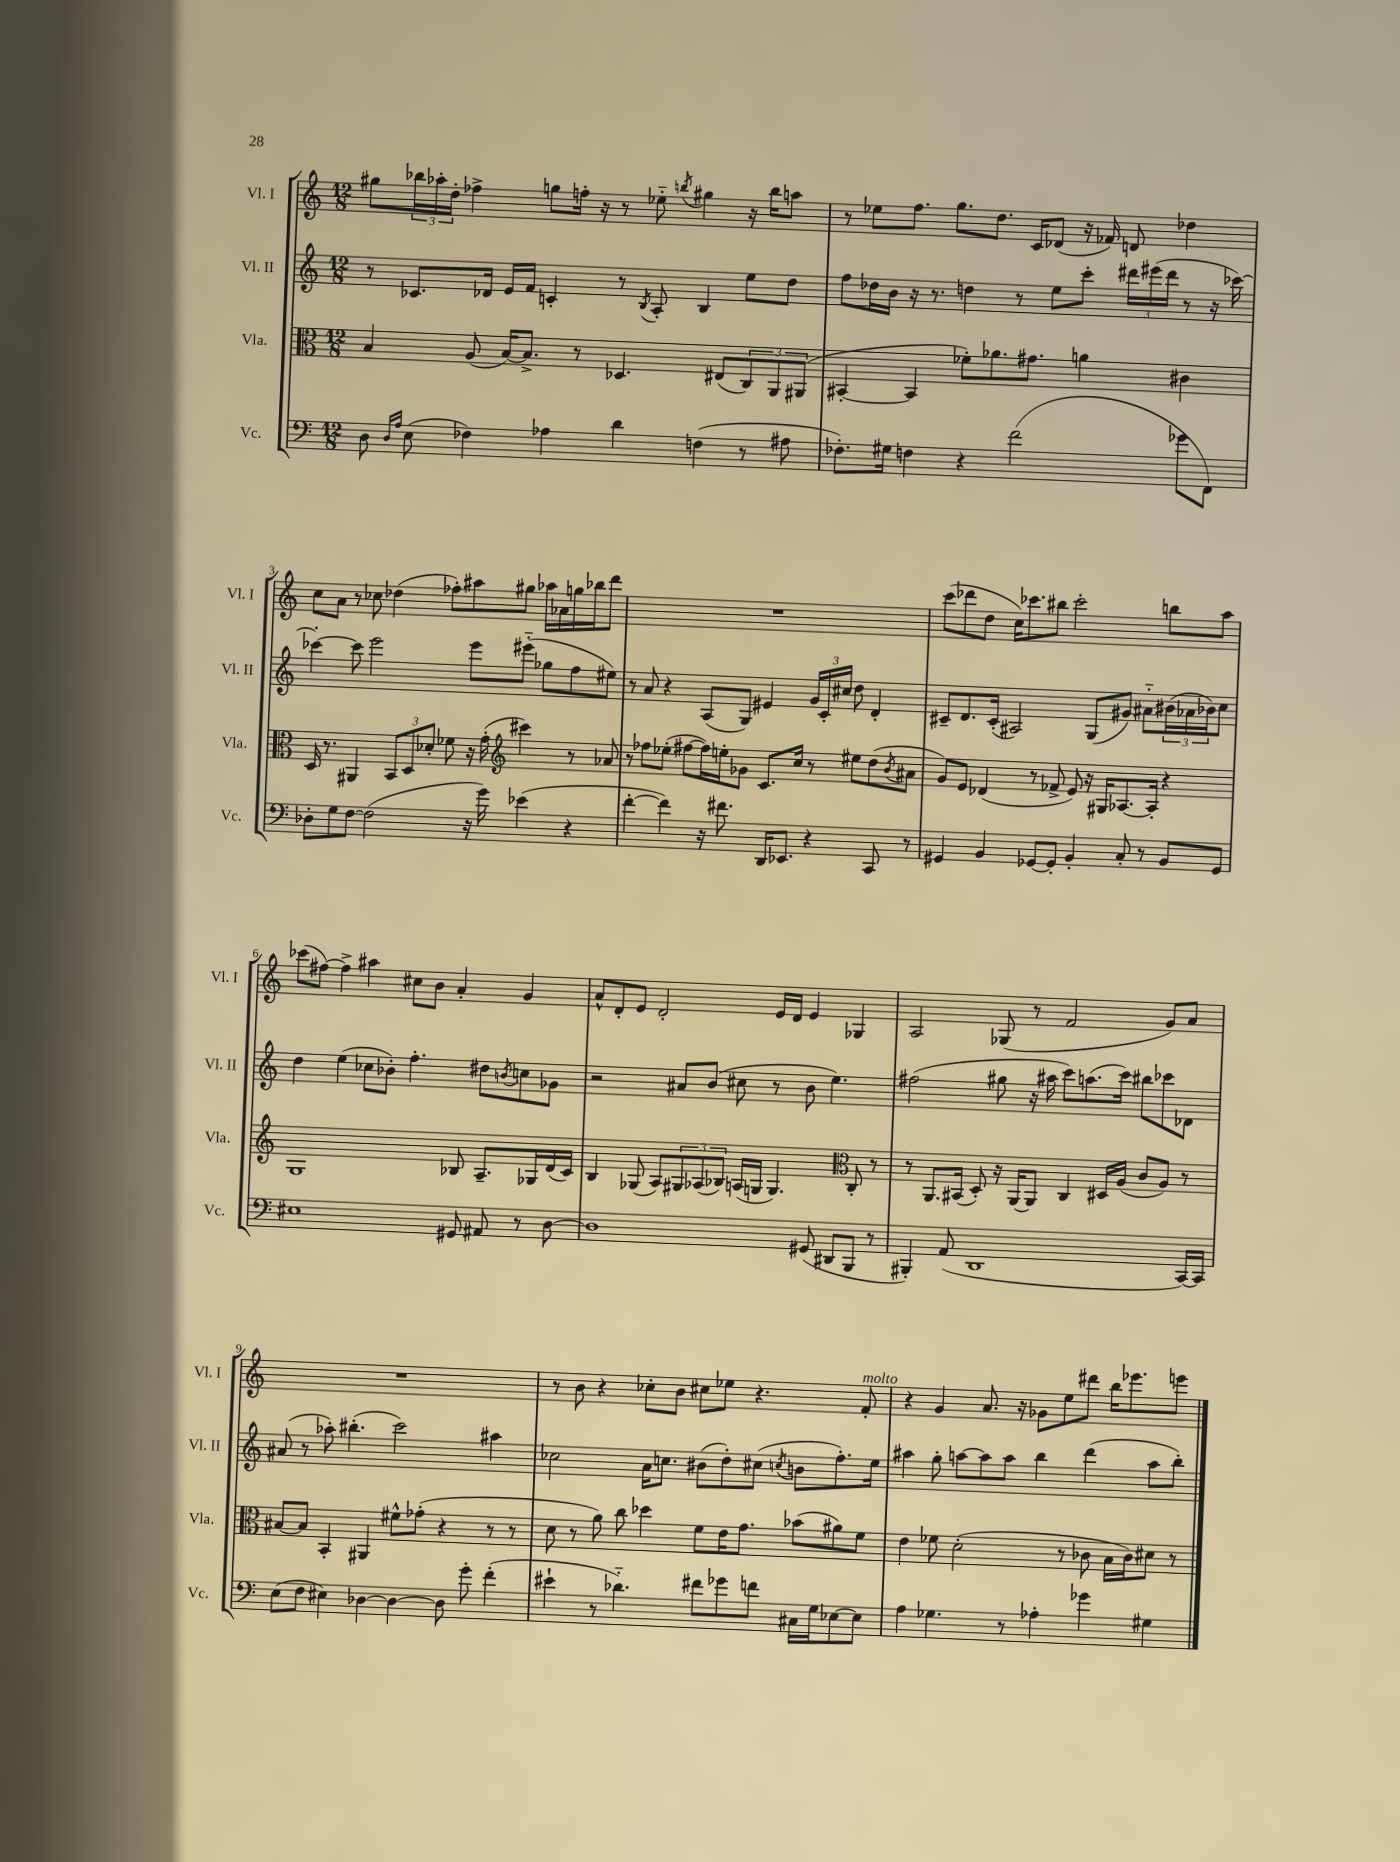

**kern	**kern	**kern	**kern
*staff4	*staff3	*staff2	*staff1
*clefF4	*clefC3	*clefG2	*clefG2
*k[]	*k[]	*k[]	*k[]
*M12/8	*M12/8	*M12/8	*M12/8
8D	4B	8r	8gg#
16qqD	.	.	.
16qqA	.	.	.
(8E	.	8.c-	24bb-
.	.	.	24aa-'
.	.	.	24dd'
4F-)	(8A	.	4ff-^
.	.	16d-	.
.	[16B)	16e	.
.	8.B^]	16f	.
4A-	.	4c'	8gg
.	8r	.	16ff'
.	.	.	16r
4d	4.D-	8r	8r
.	.	8qB	.
.	.	8A'	8ee-'~
.	.	.	8qbb
(4F	.	4B	4gg#
.	(8E#	.	.
8r	12C)	8ee	16r
.	.	.	16bb
.	12AA	.	.
8A#	.	8dd	8aa
.	(12AA#	.	.
=	=	=	=
8.F-')	[4BB#'	8ff	8r
.	.	16dd-	8ee-
16G#	.	16b	.
4F	4BB#]	16r	8.ff
.	.	8.r	.
.	.	.	8.gg
4r	8f-')	4dd	.
.	8.a-	.	8.dd
(2f	.	8r	.
.	8.g#	.	16c
.	.	8ee	(8d-
.	4a	8ccc'	16r
.	.	.	16f-)
.	.	24ddd#	8d
.	.	(24eee#	.
.	.	24ddd#	.
8g-	4c#	8r	4dd-
8FF)	.	16r	.
.	.	[16ccc-)	.
=	=	=	=
8D-'	16D	4ccc-'_	8cc
.	8.r	.	.
8G	.	.	8a
[8F	4AA#	8ccc-]	8r
(2F]	.	2eee	8cc-
.	12BB	.	(4dd-
.	12D	.	.
.	12d-'	.	.
.	8f-	.	8ff-')
16r	16r	8eee	8aa#
16g)	(16g'	.	.
*	*clefG2	*	*
(4e-	4ccc#)	(8eee#'~	8gg#
.	.	8gg-	16aa-
.	.	.	16a-
4r	8r	8ff	16gg
.	.	.	16bb-
.	8a-	8ee#)	8ddd
=	=	=	=
[4f'	8r	8r	1.r
.	8ff-	8a	.
4f])	(8ee-'	4r	.
.	[8ff#	.	.
16r	16ff#])	(8A	.
8.f#	16ee'	.	.
.	8g-	8G)	.
16DD	8.c	4e#	.
8.EE-	.	.	.
.	16cc	.	.
4r	8r	24g	.
.	.	24c'	.
.	.	24cc#	.
.	8ee#	8dd	.
8CC	(8dd	4d'	.
.	8qb	.	.
8r	8a#	.	.
=	=	=	=
4GG#	8g)	8c#~	(8ccc
.	8e	8.d	8ddd-
4BB	(4d-	.	8dd
.	.	(16c#'	.
.	.	2A#)	16cc)
.	.	.	8.ccc-
[8GG-	8r	.	.
8GG-']	8f-^	.	8bb#
4BB'	8e)	.	2ccc-'
.	16r	(8G	.
.	16G#	.	.
8C'	[8.A-	8g#)	.
8r	.	8a#'~	.
.	16A-']	.	.
8BB	4r	(24b#	8bb
.	.	24a-	.
.	.	24b-)	.
8GG-	.	8cc	8aa
=	=	=	=
1E#	1G	4dd	(8ccc-
.	.	.	[8ff#)
.	.	(4ee	4ff#^]
.	.	8cc-	4aa#
.	.	8b-')	.
.	.	4.ff'	8cc#
.	.	.	8b
8GG#	8B-	.	4a'
8AA#	8.A~	8dd#	.
.	.	8qb	.
8r	.	8cc	4g
.	16G-	.	.
[8D	(16d	8g-	.
.	16c)	.	.
=	=	=	=
1D]	4B	2r	8a^^
.	.	.	8d'
.	(8G-	.	8e
.	8A)	.	2d'
.	12G#	8a#	.
.	(12A-	.	.
.	.	(8b	.
.	12B-)	.	.
.	(16A	8cc#	.
.	16G	.	.
.	4.G)	8r	16e
.	.	.	16d
(8GG#	.	8b	4e
8DD#	.	4.ee)	.
*	*clefC3	*	*
8BBB	8C'	.	4G-
8r	8r	.	.
=	=	=	=
4BBB#')	8r	(2ff#	2A
.	8.AA	.	.
(8AA	.	.	.
.	(16BB#	.	.
1DD	8D')	.	.
.	16r	8gg#	(8G-
.	[16AA	.	.
.	8AA]	16r	8r
.	.	16aa#	.
.	4C	8ccc)	2f
.	.	(8.aa	.
.	16D#	.	.
.	(16A	16ccc)	.
.	8c	8bb#	.
.	8A)	8ccc-	8g)
[16CC)	8r	8d-	8a
16CC]	.	.	.
=	=	=	=
(8E	[8B#	(8a#	1.r
8F	8B#]	8r	.
4E#)	4BB'	8aa-')	.
.	.	(4.bb#'	.
[4D-	4AA#	.	.
4D-_	8f#^^	2ccc)	.
.	(8g-'	.	.
8D-]	4r	.	.
8g'	.	.	.
(4f'	8r	4aa#	.
.	8r	.	.
=	=	=	=
4e#`	8d	2cc-	8r
.	8r	.	8b
8r	8a)	.	4r
4.d-'~)	8cc	.	.
.	4dd-	16a	8cc-'
.	.	8.cc	.
.	.	.	8b
8f#	8f	(8b#	8cc#
8g-	16e	8dd')	8ee-
.	8.g	.	.
8f	.	(8cc#	4.r
.	.	8qcc	.
16C#	(8b-	8b	.
16G	.	.	.
[8E-	8a#)	8.ff')	.
8E-]	8f	.	8f'
.	.	16ee	.
=	=	=	=
4A	4e	4aa#	4r
4.G-	8f-	8gg'	4g
.	(2d'	[8aa	.
.	.	8aa]	8.a
8r	.	8aa	.
.	.	.	16r
4A-'	.	4bb	8g-
.	8r	.	8ee
4g-	8c-	(4ddd	8ddd#
.	16B	.	16bb
.	16c-)	.	8.eee-
4G#	8d#	8aa	.
.	8r	8bb')	8eee
==	==	==	==
*-	*-	*-	*-
